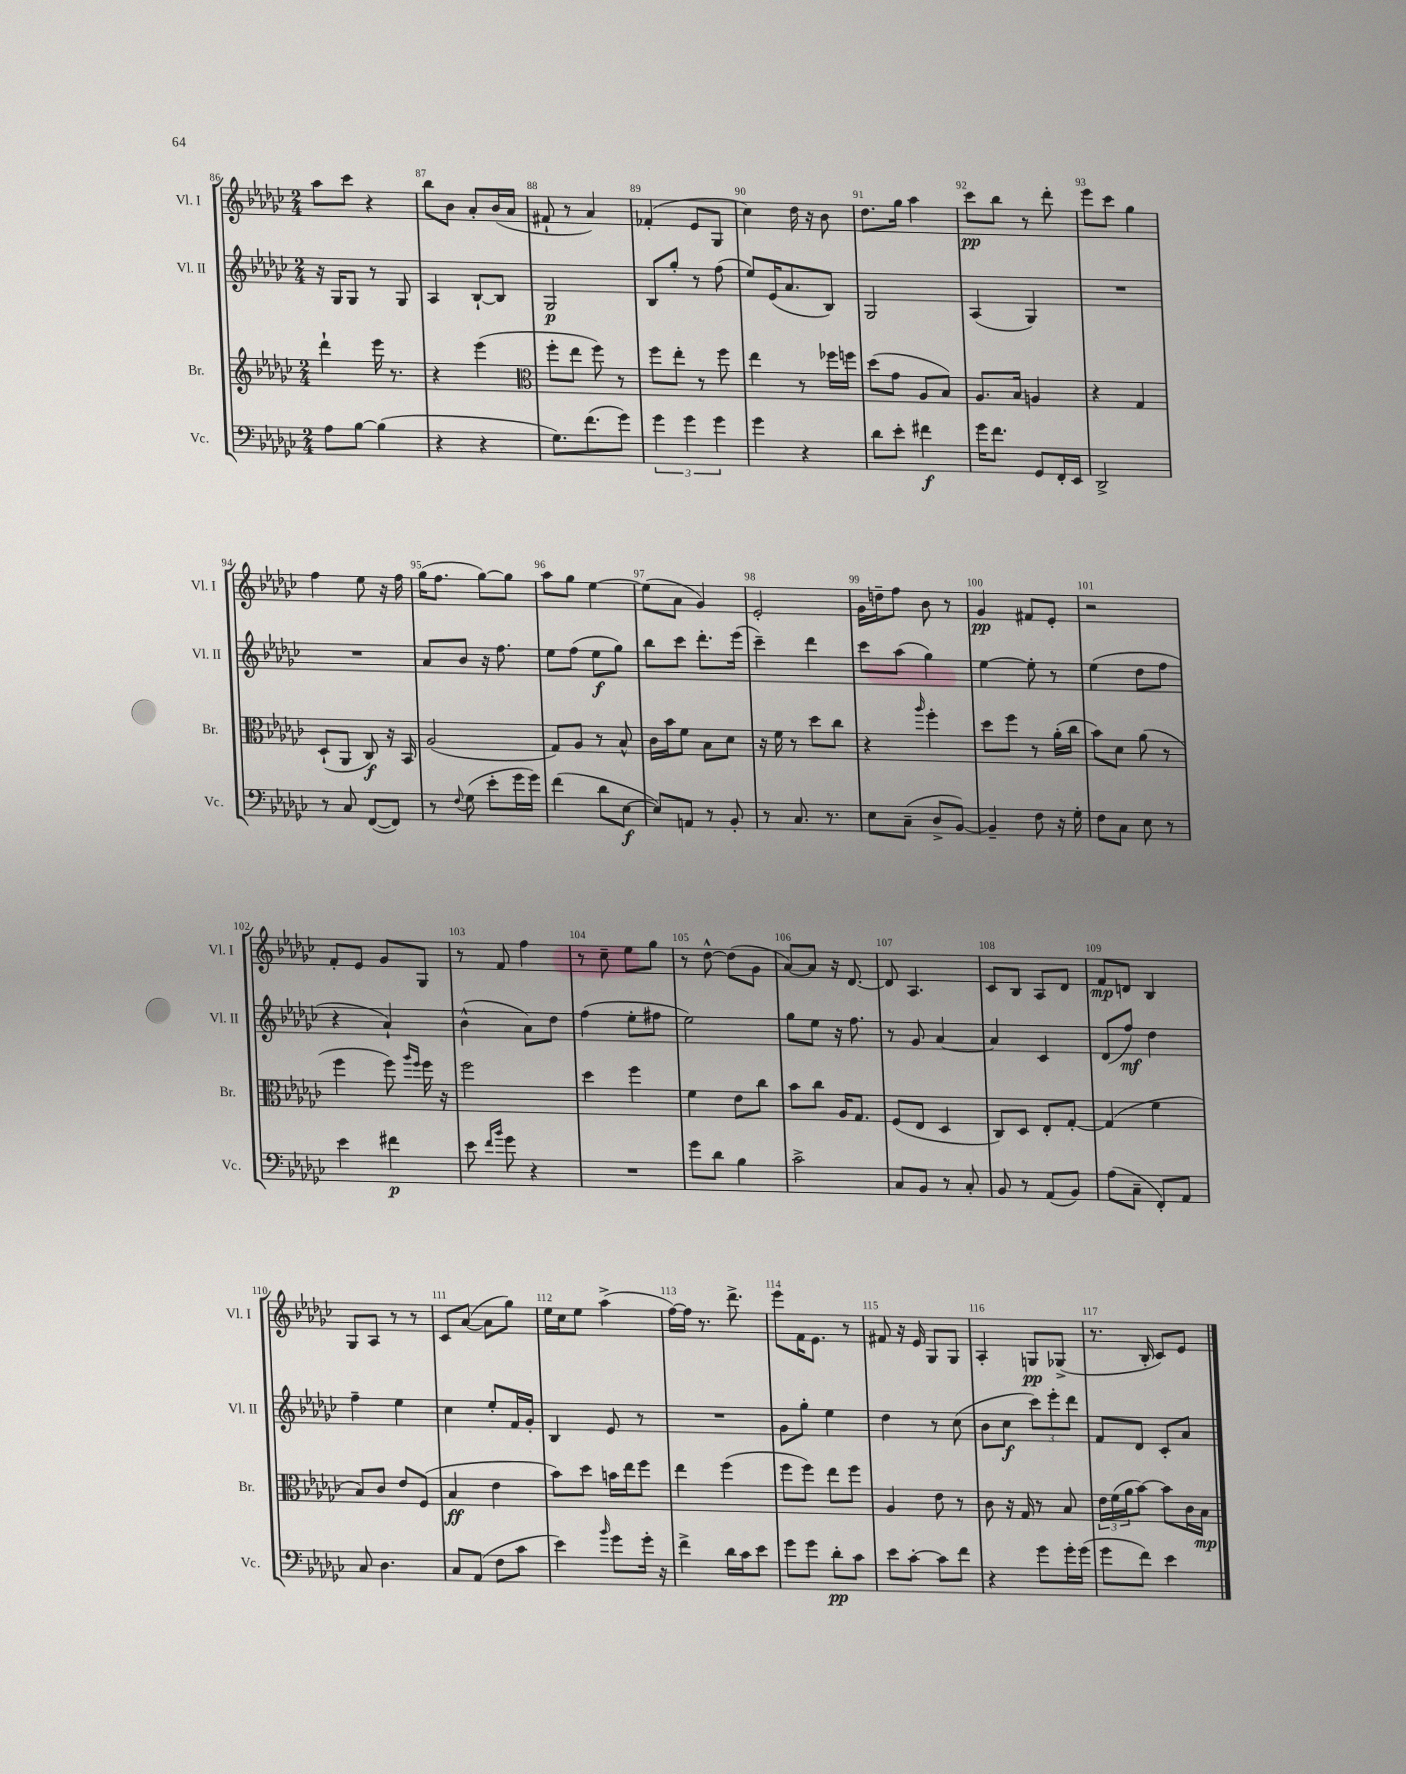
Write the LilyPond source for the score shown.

<<
\new StaffGroup <<
\new Staff = "s0" \with { instrumentName = "Vl. I" shortInstrumentName = "Vl. I" } {
    \clef treble \key ges \major \numericTimeSignature \time 2/4
    aes''8 ces'''8 r4 |
    bes''8 bes'8 aes'8-. bes'16( aes'16 |
    fis'8-! r8 aes'4) |
    fes'4-.( ees'8 ges8 |
    ces''4) des''16 r16 bes'8 |
    des''8. ges''16 aes''4 |
    ces'''8\pp bes''8 r8 des'''8-. |
    ees'''8 ces'''8 ges''4 |
    f''4 ees''8 r16 f''16 |
    ges''16( f''8. ges''8~) ges''8 |
    aes''8 ges''8 ees''4~ |
    ees''8( aes'8 ges'4) |
    ees'2-. |
    ges'16 d''16-- f''8 bes'8 r8 |
    ges'4\pp fis'8 ees'8-. |
    r2 |
    f'8-. ees'8 ges'8 ges8 |
    r8 f'8 f''4 |
    r8 ces''8-- ees''8 ges''8 |
    r8 des''8~-^ des''8( ges'8 |
    aes'8~) aes'8 r16 des'8.~ |
    des'8 aes4. |
    ces'8 bes8 aes8 des'8 |
    f'8\mp d'8 bes4 |
    ges8 aes8 r8 r8 |
    ces'8 aes'8~( aes'8 ges''8) |
    ees''16 ces''16 ees''8 aes''4->( |
    f''16~) f''16 r8. des'''8.-> |
    ees'''8 f'16 ees'8. r8 |
    fis'8 r16 ees'16 ges8 ges8 |
    aes4-. g8\pp ges8->( |
    r8. bes16-. ces'8) ees'8 \bar "|." |
}
\new Staff = "s1" \with { instrumentName = "Vl. II" shortInstrumentName = "Vl. II" } {
    \clef treble \key ges \major \numericTimeSignature \time 2/4
    r16 ges16 ges8 r8 ges8 |
    aes4 bes8~-! bes8 |
    ges2\p |
    bes8 ges''8-. r8 f''8( |
    ees''8) ees'16( aes'8. bes8) |
    ges2 |
    aes4( ges4) |
    R2 |
    R2 |
    aes'8 bes'8 r16 f''8. |
    ees''8 f''8( ees''8\f ges''8) |
    bes''8 ces'''8 des'''8.-. ees'''16( |
    ces'''4--) des'''4 |
    ces'''8 aes''8( ges''4) |
    ees''4~ ees''8-. r8 |
    ees''4( des''8 f''8 |
    r4 aes'4-!) |
    bes'4-^( aes'8) des''8 |
    f''4( ees''8-. fis''8 |
    ees''2) |
    ges''8 ees''8 r16 f''8. |
    r8 ges'8 aes'4~ |
    aes'4 ces'4 |
    des'8( f''8\mf) des''4 |
    f''4-- ees''4 |
    ces''4 ees''8-. f'16 ges'16-. |
    bes4 ees'8 r8 |
    R2 |
    ges'8 ges''8-. ees''4 |
    des''4 r8 ces''8( |
    bes'8 ces''8\f \tuplet 3/2 { ces'''8) ees'''8-. des'''8 } |
    f'8 des'8 ces'8-. aes'8 \bar "|." |
}
\new Staff = "s2" \with { instrumentName = "Br." shortInstrumentName = "Br." } {
    \clef treble \key ges \major \numericTimeSignature \time 2/4
    des'''4-! ees'''16 r8. |
    r4 ees'''4( |
    \clef alto f''8-. ees''8 f''8) r8 |
    f''8 ees''8-. r8 f''8 |
    ees''4 r8 fes''16 f''16 |
    des''8( ges'8 aes8 bes8) |
    aes8. bes16 a4 |
    r4 ges4 |
    des8-!( aes,8 ces8\f) r16 bes,16 |
    aes2( |
    ges8) aes8 r8 bes8-^ |
    ces'16 bes'16 f'8 bes8 des'8 |
    r16 f'16 r8 des''8 ces''8 |
    r4 \grace { aes''16 } f''4-. |
    des''8 f''8 r8 aes'16-.( ces''16 |
    bes'8) des'8 aes'8( r8 |
    f''4 f''8) \grace { aes''16 f''16 } f''16 r16 |
    f''2 |
    des''4 f''4 |
    f'4 ees'8 ces''8 |
    bes'8 ces''8 aes16 ges8. |
    f8( ees8 des4 |
    ces8) des8 ees8-. ges8~-. |
    ges4( f'4 |
    bes8) ces'8 ees'8 f8( |
    bes4\ff ees'4 |
    bes'8) des''8 b'16 ees''16 f''8 |
    ees''4 f''4( |
    f''8 f''8) ees''8 f''8 |
    aes4 ees'8 r8 |
    ces'8 r16 ges16 r8 bes8 |
    \tuplet 3/2 { ees'16 f'16( aes'16 } bes'8~) bes'8 ces'16 bes16\mp \bar "|." |
}
\new Staff = "s3" \with { instrumentName = "Vc." shortInstrumentName = "Vc." } {
    \clef bass \key ges \major \numericTimeSignature \time 2/4
    aes8 bes8~ bes4( |
    r4 r4 |
    ges8.) f'8.( ges'8) |
    \tuplet 3/2 { ges'4 ges'4 ges'4 } |
    ges'4 r4 |
    des'8 ees'8-. fis'4\f |
    ges'16 f'8. ges,8 f,16-. ees,16 |
    des,2-> |
    r8 ces8 f,8~( f,8) |
    r8 \appoggiatura { f8 } ges8( ees'8-. ges'16 ges'16) |
    f'4( des'8 ees8~\f |
    ees8) a,8 r8 bes,8-. |
    r8 ces8. r8. |
    ees8 ces8--( des8-> bes,8~) |
    bes,4-- f8 r16 ges16-. |
    f8 ces8 ees8 r8 |
    ees'4 fis'4\p |
    ees'8 \grace { f'16 bes'16 } ges'8 r4 |
    R2 |
    ges'8 des'8 bes4 |
    ces'2-> |
    ces8 bes,8 r8 ces8-. |
    bes,8 r8 aes,8( bes,8) |
    aes8( ces8-- f,8-.) aes,8 |
    ces8 des4. |
    ces8 aes,8( f8 ces'8 |
    ees'4) \grace { bes'16 } ges'8 ges'16-. r16 |
    f'4-> des'16 ces'16 ees'8 |
    ges'8 ges'8 des'8-.\pp ces'8 |
    ees'8 ces'8~-. ces'8 f'8 |
    r4 ges'8 ges'16-. ges'16( |
    ges'8 f'8) ees'4 \bar "|." |
}
>>
>>
\layout { \context { \Score currentBarNumber = #86 \override BarNumber.break-visibility = ##(#f #t #t) barNumberVisibility = #all-bar-numbers-visible } }
